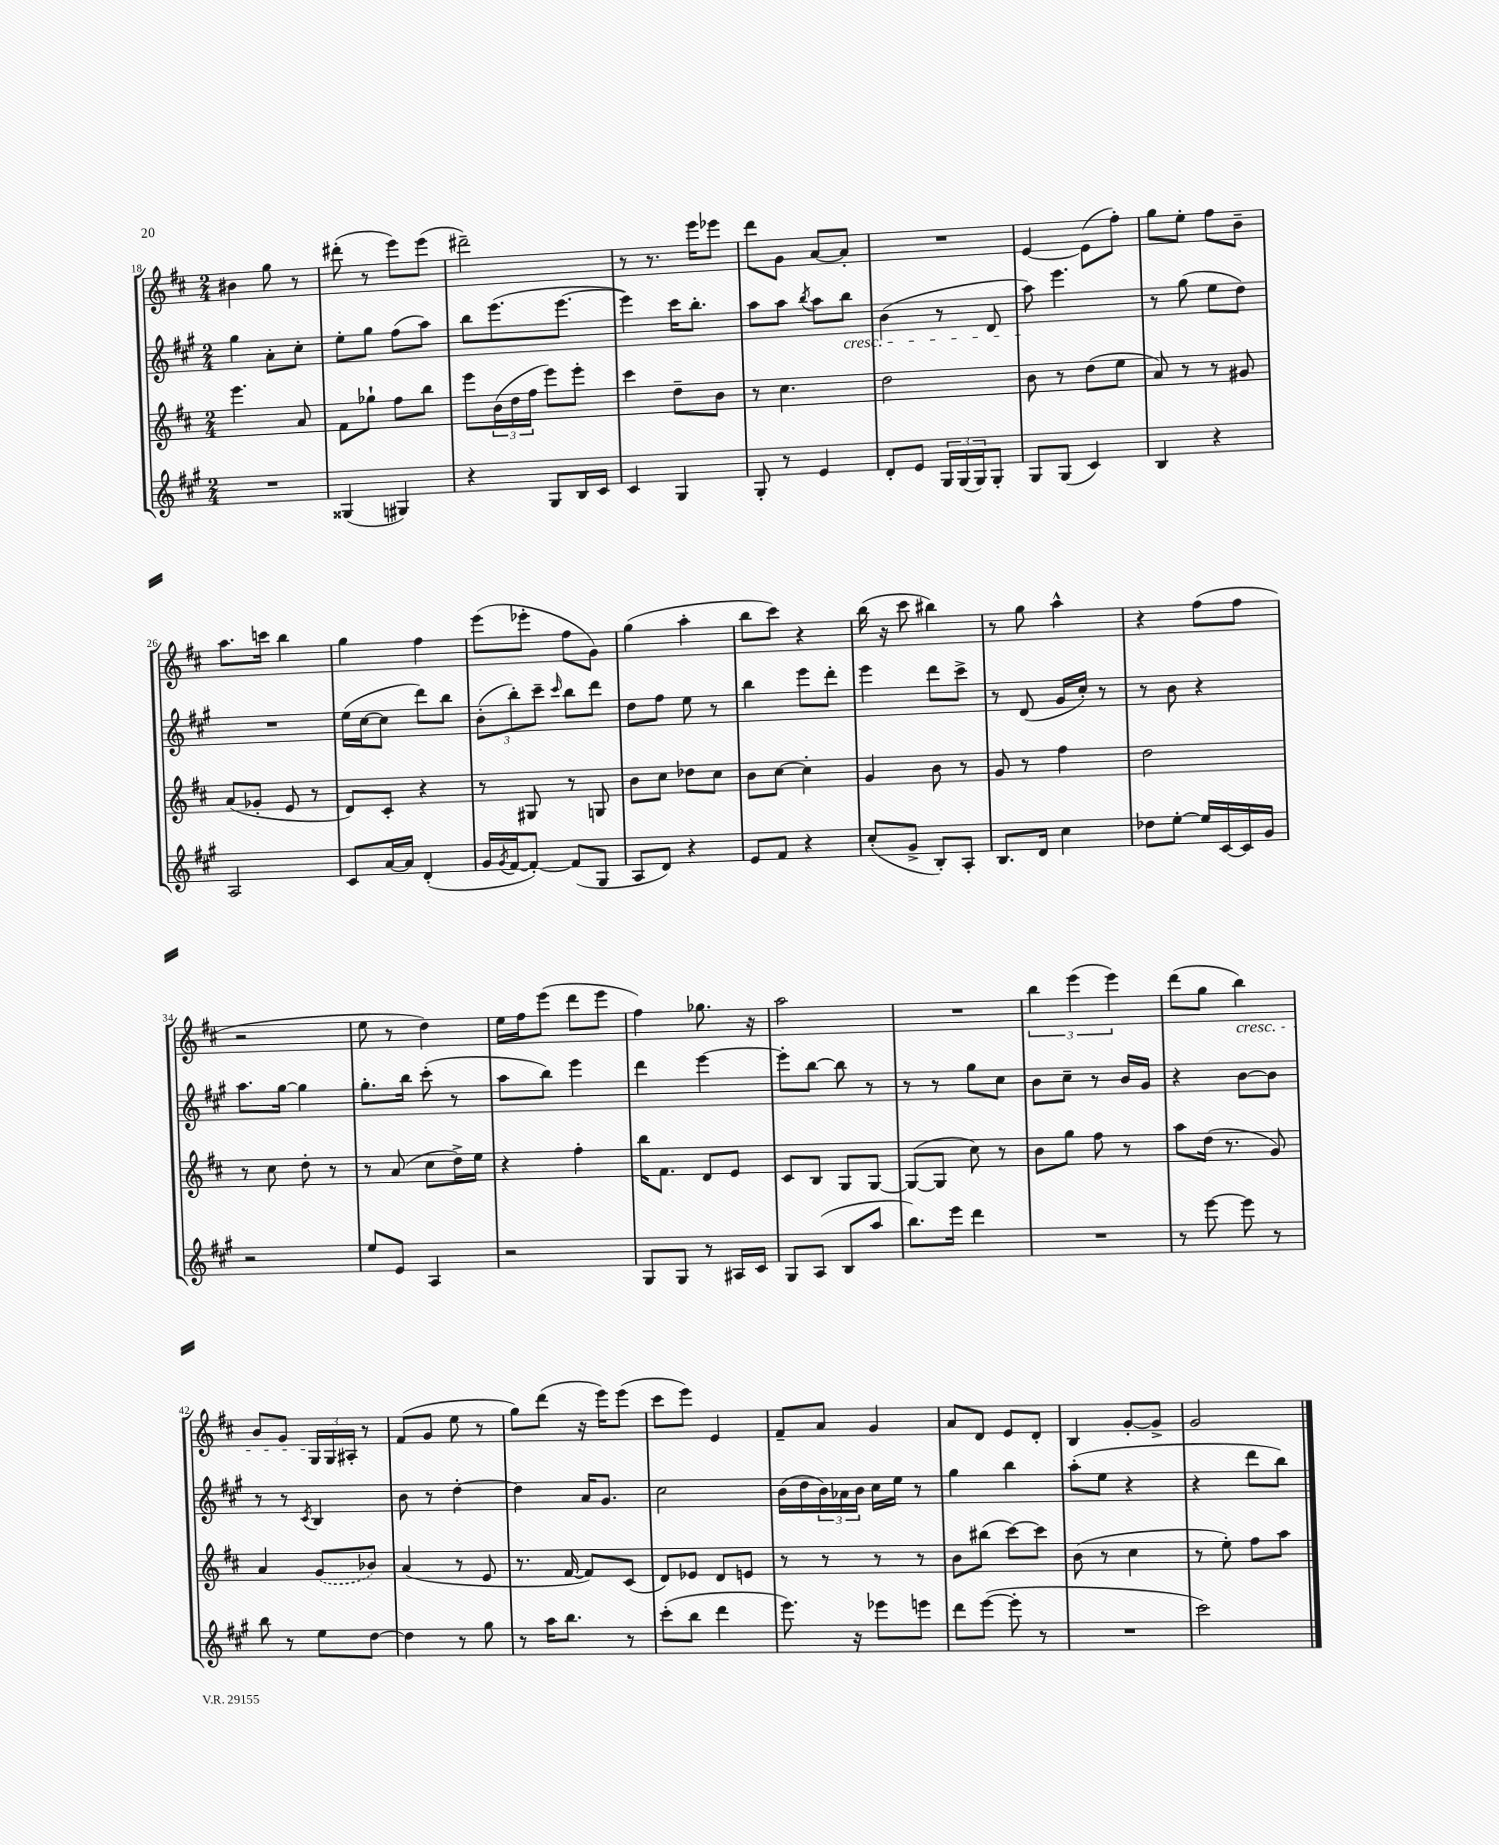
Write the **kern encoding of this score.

**kern	**kern	**kern	**kern
*staff4	*staff3	*staff2	*staff1
*clefG2	*clefG2	*clefG2	*clefG2
*k[f#c#g#]	*k[f#c#]	*k[f#c#g#]	*k[f#c#]
*M2/4	*M2/4	*M2/4	*M2/4
2r	4.eee\	4gg#\	4b#\
.	.	8a'\L	8gg\
.	8a/	8cc#'\J	8r
=	=	=	=
(4G##/	8f#\L	8ee'\L	(8ddd#'\
.	8gg-`\J	8gg#\J	8r
4G#/)	8ff#\L	(8ff#\L	8eee\L)
.	8bb\J	8aa\J)	(8eee\J
=	=	=	=
4r	8eee\L	8bb\L	2ddd#~\)
.	(24b\L	(8.eee\	.
.	24dd\	.	.
.	24ff#\JJ	.	.
8G#/L	8eee\L)	.	.
.	.	[8.eee\J	.
16B/L	8eee'\J	.	.
16c#/JJ	.	.	.
=	=	=	=
4c#/	4ccc#\	4eee\])	8r
.	.	.	8.r
4G#/	8dd~\L	16ccc#\LK	.
.	.	8.bb'\J	16eee\LK
.	8b\J	.	8eee-\J
=	=	=	=
8G#'/	8r	8aa\L	8ddd\L
8r	4.cc#\	8aa\J	8g\J
.	.	8qbb/	.
4e/	.	8aa\L	[8a/L
.	.	8bb\J	8a'/]J
=	=	=	=
8d'/L	2dd\	(4b\	2r
8e/J	.	.	.
24G#/LL	.	8r	.
(24G#/	.	.	.
24G#/J)	.	.	.
8G#'/J	.	8d/	.
=	=	=	=
8G#/L	8b\	8aa\)	[4e/
(8G#/J	8r	4.eee\	.
4c#/)	(8dd\L	.	(8e\]L
.	8ee\J	.	8ff#'\J)
=	=	=	=
4B/	8a/)	8r	8gg\L
.	8r	(8gg#\	8ee'\J
4r	8r	8ee\L	8ff#\L
.	8g#/	8dd\J)	8b~\J
=	=	=	=
2A/	(8a/L	2r	8.aa\L
.	8g-'/J	.	.
.	.	.	16ccc\Jk
.	8e/	.	4bb\
.	8r	.	.
=	=	=	=
8c#/L	8d/L)	(16ee\LL	4gg\
.	.	[16cc#\J	.
[16a/L	8c#'/J	8cc#\]J	.
16a/]JJ	.	.	.
(4d'/	4r	8ddd\L)	4ff#\
.	.	8bb\J	.
=	=	=	=
16g#/LL	8r	(12b'\L	(8eee\L
8qg#/	.	.	.
[16f#/J	.	.	.
.	.	12bb'\)	.
8f#'/_J)	8G#/	.	8eee-'\J
.	.	12ccc#~\J	.
.	.	16qqccc#/	.
(8f#/]L	8r	8bb\L	8ff#\L
8G#/J	8G/	8ddd\J	8g\J)
=	=	=	=
8A/L	8b\L	8dd\L	(4gg\
8d/J)	8cc#\J	8ff#\J	.
4r	8dd-\L	8ee\	4aa'\
.	8cc#\J	8r	.
=	=	=	=
8e/L	8b\L	4bb\	8bb\L
8f#/J	[8cc#\J	.	8ccc#\J)
4r	4cc#'\]	8eee\L	4r
.	.	8ddd'\J	.
=	=	=	=
(8cc#'/L	4g/	4eee\	(16bb\
.	.	.	16r
8g#^/J	.	.	8ccc#\
8B'/L)	8b\	8ddd\L	4bb#\)
8A'/J	8r	8ccc#^\J	.
=	=	=	=
8.B/L	8g/	8r	8r
.	8r	(8d/	8gg\
16d/Jk	.	.	.
4cc#\	4ff#\	16g#/LL	4aa^^\
.	.	16cc#'/JJ)	.
.	.	8r	.
=	=	=	=
8dd-\L	2dd\	8r	4r
[8ee'\J	.	8b\	.
16ee/]LL	.	4r	(8ff#\L
[16c#/	.	.	.
16c#/]	.	.	8ff#\J
16g#/JJ	.	.	.
=	=	=	=
2r	8r	8.aa\L	2r
.	8cc#\	.	.
.	.	[16gg#\Jk	.
.	8dd'\	4gg#\]	.
.	8r	.	.
=	=	=	=
8ee/L	8r	8.gg#'\L	8ee\
8e/J	(8a/	.	8r
.	.	16bb\Jk	.
4A/	8cc#\L	(8ccc#'\	4dd\)
.	16dd^\L)	8r	.
.	16ee\JJ	.	.
=	=	=	=
2r	4r	8aa\L	16ee\LL
.	.	.	16ff#\J
.	.	8bb\J)	(8eee\J
.	4ff#'\	4eee\	8ddd\L
.	.	.	8eee\J
=	=	=	=
8G#/L	16bb\LK	4ddd\	4ff#\)
.	8.f#\J	.	.
8G#/J	.	.	.
8r	8d/L	[4eee\	8.gg-\
16A#/LL	8e/J	.	.
16c#/JJ	.	.	16r
=	=	=	=
8G#/L	8c#/L	8eee'\]L	2aa\
(8A/J	8B/J	[8bb\J	.
8B/L	8G/L	8bb\]	.
8aa/J	[8G/J	8r	.
=	=	=	=
8.bb\L)	(8G/_L	8r	2r
.	8G/]J	8r	.
16eee\Jk	.	.	.
4ddd\	8cc#\)	8gg#\L	.
.	8r	8cc#\J	.
=	=	=	=
2r	8b\L	8b\L	6bb\
.	8gg\J	8cc#~\J	.
.	.	.	(6eee\
.	8ff#\	8r	.
.	.	.	6eee\)
.	8r	16b/LL	.
.	.	16g#/JJ	.
=	=	=	=
8r	8aa\L	4r	(8ddd\L
[8eee\	(16dd\Jk	.	8gg\J
.	8.r	.	.
8eee\]	.	[8b\L	4bb\)
8r	8g/)	8b\]J	.
=	=	=	=
8bb\	4a/	8r	8b/L
8r	.	8r	8g/J
.	.	8qc#/	.
8ee\L	(8g/L	4B/	24G/LL
.	.	.	24G/
.	.	.	24A#'/JJ
[8dd\J	8b-/J)	.	8r
=	=	=	=
4dd\]	(4a/	8b\	(8f#/L
.	.	8r	8g/J
8r	8r	[4dd'\	8ee\
8gg#\	8e/	.	8r
=	=	=	=
8r	8.r	4dd\]	8gg\L)
16aa\LK	.	.	(8ddd\J
8.bb\J	[16f#/	.	.
.	8f#/]L)	16a/LK	16r
.	.	8.g#/J	16eee\LK)
8r	(8c#/J	.	(8eee\J
=	=	=	=
(8ccc#'\L	8d/L)	2cc#\	8ccc#\L
8bb\J	8e-/J	.	8eee\J)
4ddd\	8d/L	.	4e/
.	8e/J	.	.
=	=	=	=
8.eee\)	8r	(16b\LL	8f#~/L
.	.	16dd\	.
.	8r	24b\)	8a/J
.	.	24a-\	.
16r	.	.	.
.	.	24b\JJ	.
8eee-\L	8r	16cc#\LL	4g/
.	.	16ee\JJ	.
8eee\J	8r	8r	.
=	=	=	=
8ddd\L	8b\L	4gg#\	8a/L
([8eee\J	(8bb#\J	.	8d/J
8eee'\]	[8ccc#\L)	4bb\	8e/L
8r	8ccc#\]J	.	8d'/J
=	=	=	=
2r	(8b\	(8aa'\L	4B/
.	8r	8ee\J	.
.	4cc#\	4r	[8g'/L
.	.	.	8g^/]J
=	=	=	=
2ccc#\)	8r	4r	2g/
.	8ee'\)	.	.
.	8ff#\L	8ddd\L	.
.	8aa\J	8bb\J)	.
==	==	==	==
*-	*-	*-	*-
